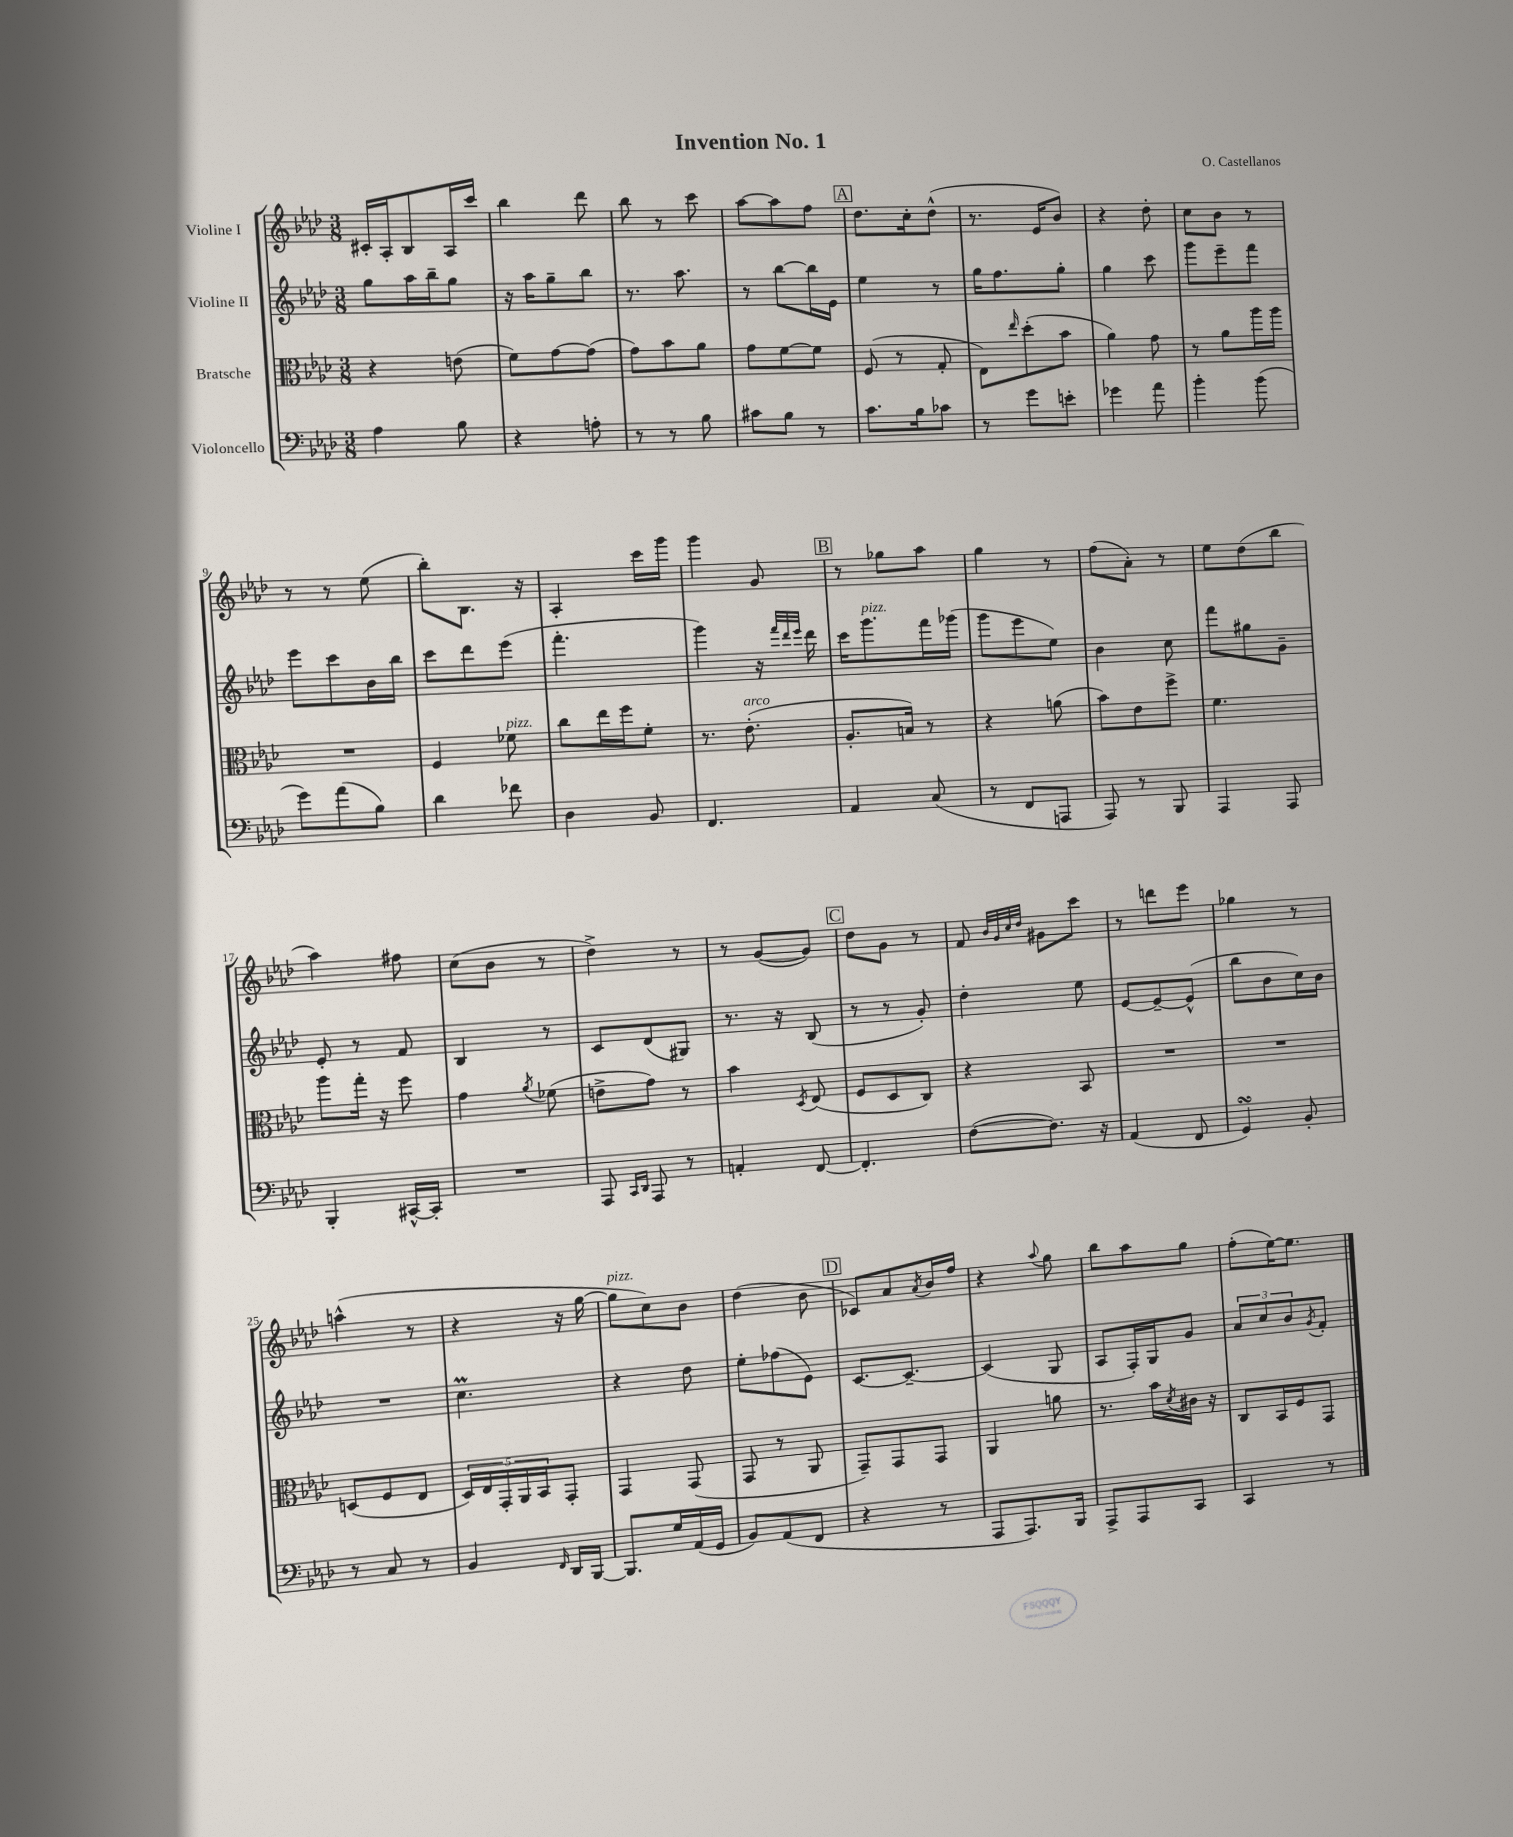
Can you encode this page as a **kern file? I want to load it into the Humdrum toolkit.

**kern	**kern	**kern	**kern
*staff4	*staff3	*staff2	*staff1
*clefF4	*clefC3	*clefG2	*clefG2
*k[b-e-a-d-]	*k[b-e-a-d-]	*k[b-e-a-d-]	*k[b-e-a-d-]
*M3/8	*M3/8	*M3/8	*M3/8
4A-	4r	8gg	16c#'
.	.	.	16A-'
.	.	16aa-	8B-
.	.	16bb-~	.
8B-	(8e	8gg	16A-
.	.	.	16ccc
=	=	=	=
4r	8f)	16r	4bb-
.	.	16aa-	.
.	[8g	8gg~	.
8A'	(8g]	8bb-	8ddd-
=	=	=	=
8r	8g)	8.r	8bb-
8r	8b-	.	8r
.	.	8.aa-	.
8B-	8a-	.	8ccc
=	=	=	=
8c#	8g	8r	[8aa-
8B-	[8f	[8bb-	8aa-]
8r	8f]	16bb-]	8ff
.	.	16e-	.
=	=	=	=
8.c	(8F	4ee-	8.dd-
.	8r	.	.
16B-	.	.	16cc'
8c-	8G'	8r	(8dd-^^
=	=	=	=
8r	8E-)	16gg	8.r
.	.	8.ff	.
.	16qqee-	.	.
8g	(8dd-'	.	.
.	.	.	16e-
8e'	8b-	8gg'	8b-)
=	=	=	=
4g-	4a-)	4gg	4r
8a-	8g	8ccc	8dd-'
=	=	=	=
4b-'	8r	8ggg	8cc
.	8a-	8eee-~	8b-
(8b-	16aa-	8fff	8r
.	16aa-	.	.
=	=	=	=
8g)	4.r	8eee-	8r
(8a-	.	8ccc	8r
8B-)	.	16b-	(8ee-
.	.	16bb-	.
=	=	=	=
4d-	4F	8ccc	8bb-')
.	.	8ddd-	8.B-
8f-	8f-	(8eee-	.
.	.	.	16r
=	=	=	=
4D-	8cc	4.fff'	4A-'
.	16ee-	.	.
.	16ff	.	.
8BB-	8f'	.	16ccc
.	.	.	16ggg
=	=	=	=
4.FF	8.r	4ggg)	4ggg
.	(8.e-'	.	.
.	.	16r	8g
.	.	32qqfff	.
.	.	32qqddd-	.
.	.	32qqeee-	.
.	.	16ddd-	.
=	=	=	=
4AA-	8.A-'	16ccc	8r
.	.	8.ggg	.
.	.	.	8gg-
.	16B)	.	.
(8C	8r	16fff	8aa-
.	.	(16ggg-	.
=	=	=	=
8r	4r	8ggg	4gg
8FF	.	8eee-	.
8AAA	(8a	8ee-)	8r
=	=	=	=
8AAA-)	8b-)	4b-	(8ff
8r	8e-	.	8a-')
8BBB-	8ff^	8cc	8r
=	=	=	=
4AAA-	4.f	8fff	8ee-
.	.	8gg#	(8dd-
8AAA-	.	8g~	8bb-
=	=	=	=
4BBB-'	8aa-	8e-'	4aa-)
.	16gg'	8r	.
.	16r	.	.
[16CC#^^	8ff	8f	8ff#
16CC#']	.	.	.
=	=	=	=
4.r	4g	4B-	(8cc
.	.	.	8b-
.	8qa-	.	.
.	(8f-	8r	8r
=	=	=	=
8AAA-	8e^	8c	4dd-^)
16qqCC	.	.	.
16qqDD-	.	.	.
8AAA-	8g)	(8d-	.
8r	8r	8G#)	8r
=	=	=	=
4AA'	4b-	8.r	8r
.	.	.	([8g
.	.	16r	.
.	8qD-	.	.
[8FF	(8E-	(8B-	8g])
=	=	=	=
4.FF']	8F	8r	8dd-
.	8D-	8r	8g
.	8C)	8g')	8r
=	=	=	=
([8F	4r	4dd-'	8f
.	.	.	32qqb-
.	.	.	32qqg
.	.	.	32qqcc
.	.	.	32qqdd-
8.F])	.	.	8g#
.	8BB-	8ee-	8ccc
16r	.	.	.
=	=	=	=
(4AA-	4.r	[8e-	8r
.	.	8e-~_	8ddd
8FF	.	(8e-^^]	8eee-
=	=	=	=
4GG)	4.r	8bb-	4gg-
.	.	8b-	.
8BB-'	.	16cc)	8r
.	.	16b-	.
=	=	=	=
8r	(8D	4.r	(4aa^^
8C	8F	.	.
8r	8E-	.	8r
=	=	=	=
4BB-	20D-)	4.cc	4r
.	20E-	.	.
.	20GG'	.	.
.	20AA-	.	.
.	20BB-	.	.
16qqFF	.	.	.
16DD-	8GG'	.	16r
[16BBB-	.	.	[16gg
=	=	=	=
8.BBB-]	4GG	4r	8gg]
.	.	.	8cc)
16G	.	.	.
(16AA-	(8GG	8dd-	8b-
16GG	.	.	.
=	=	=	=
8BB-)	8GG	8ee-'	(4dd-
(8AA-	8r	(8ff-	.
8FF	8AA-	8e-)	8b-
=	=	=	=
4r	8GG~)	[8.c	8c-)
.	8GG	.	8a-
.	.	8.c~_	.
.	.	.	8qa-
8r	8GG	.	16b-
.	.	.	16ff
=	=	=	=
8AAA-	4AA-	(4c]	4r
8.AAA-)	.	.	.
.	.	.	8qqaa-
.	8a	8G	8gg
16BBB-	.	.	.
=	=	=	=
8AAA-^	8.r	8A-	8bb-
8AAA-	.	16F')	8aa-
.	16b-	16G	.
.	8qd-	.	.
8CC	16c#	8g	8gg
.	16r	.	.
=	=	=	=
4CC	8C	12a-	(8ff'
.	.	12cc	.
.	16BB-	.	[16ee-)
.	.	12b-	.
.	16F	.	8.ee-]
.	.	8qg	.
8r	8GG	8f'	.
==	==	==	==
*-	*-	*-	*-
